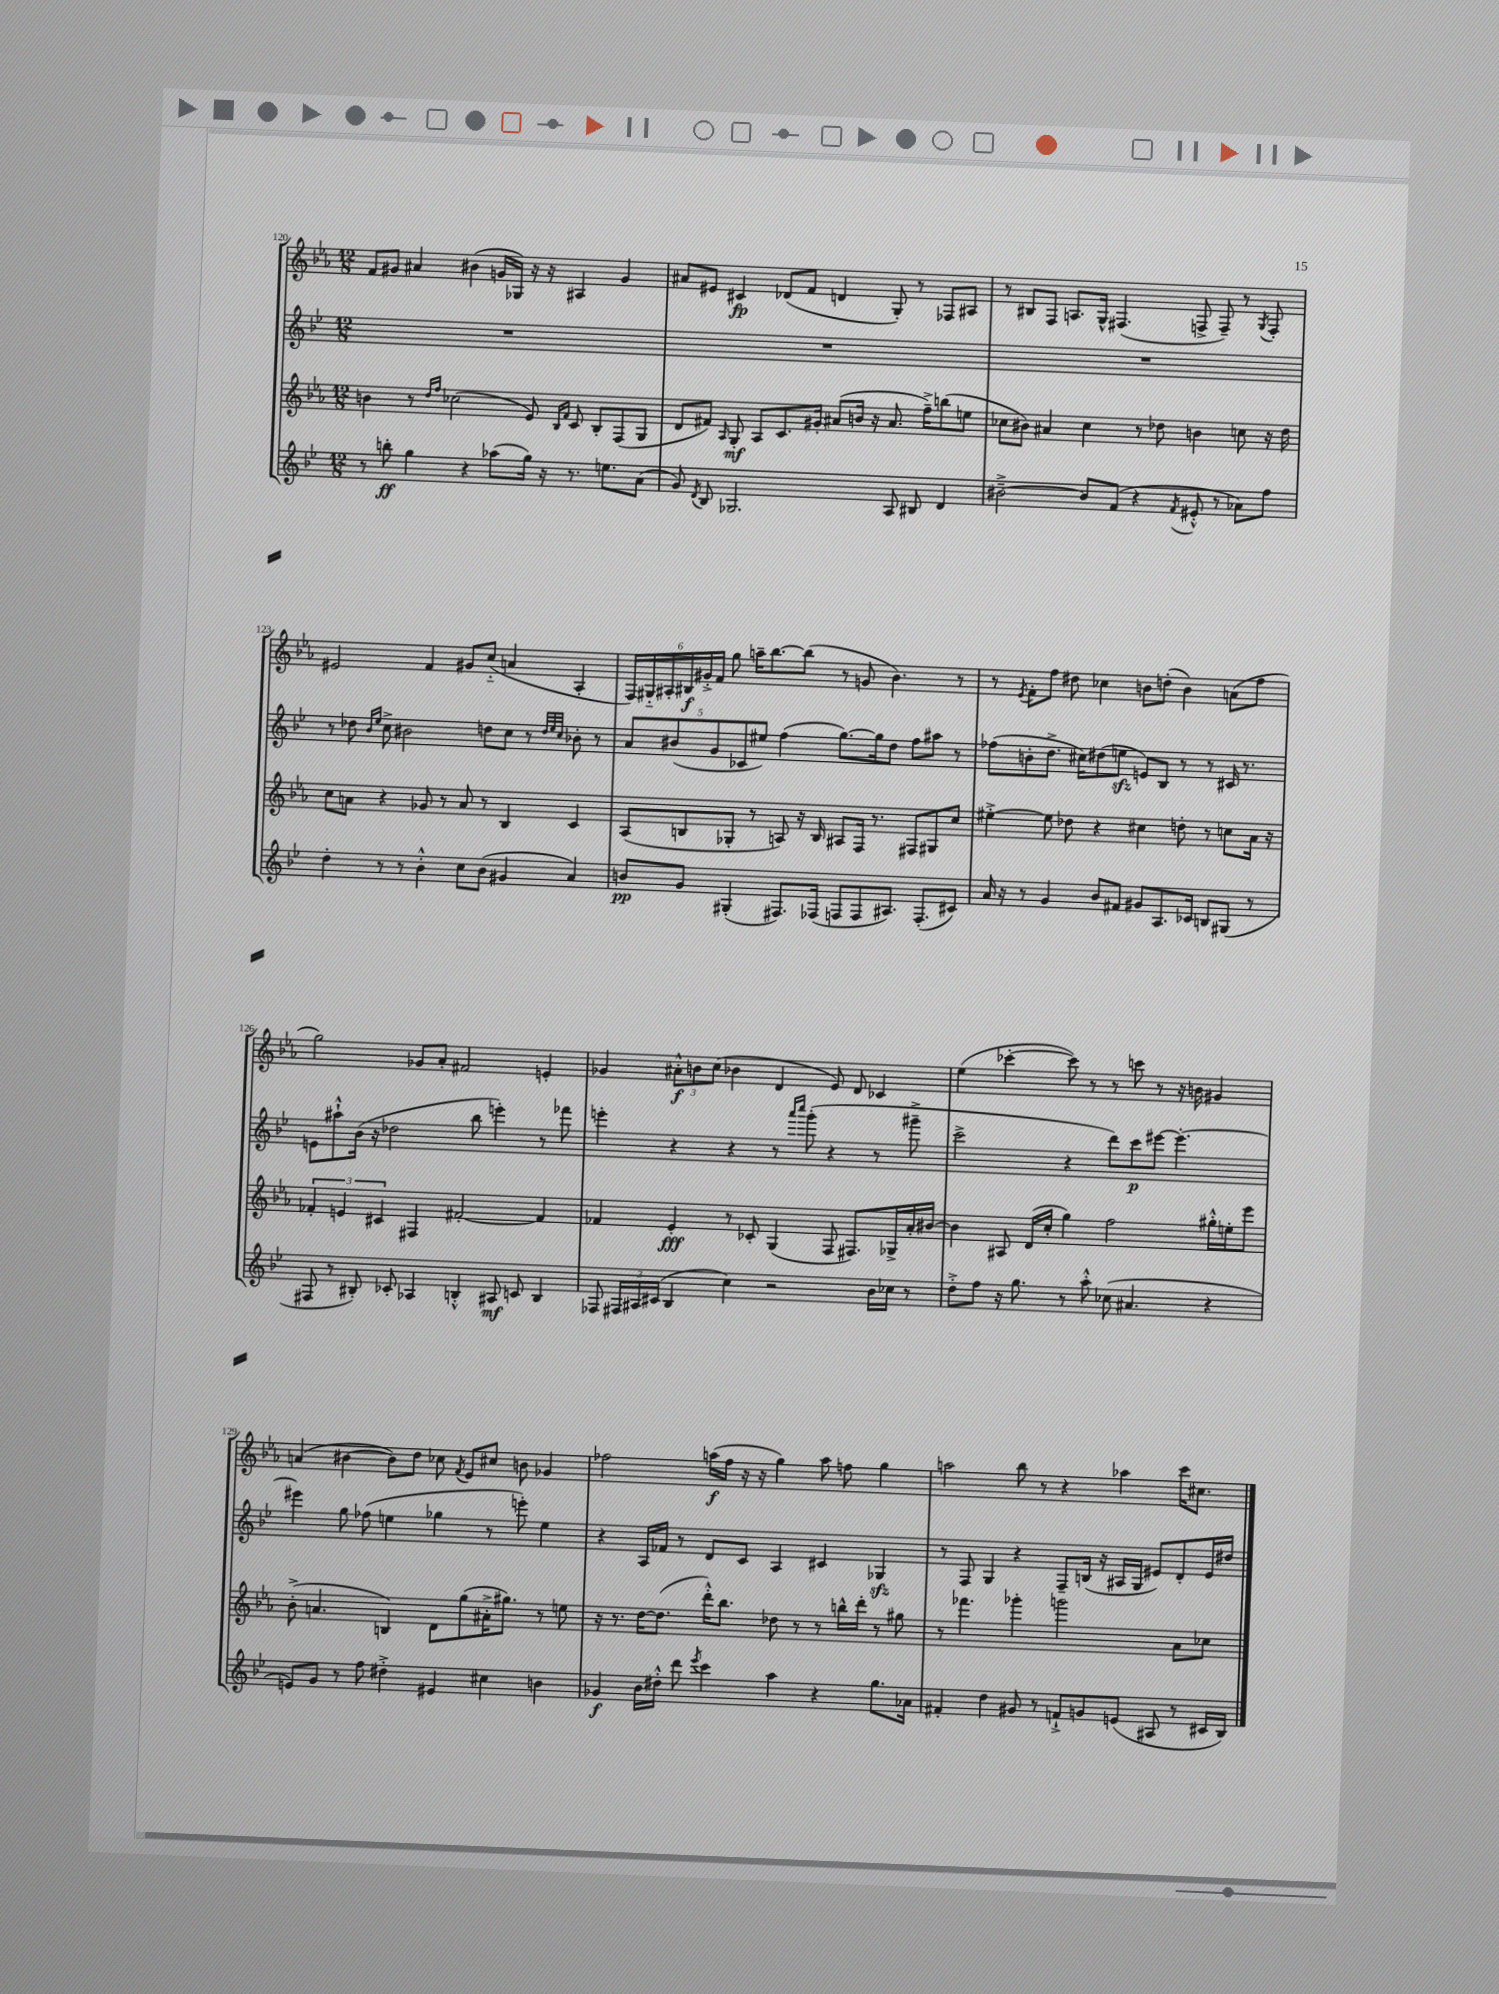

**kern	**dynam	**kern	**dynam	**kern	**dynam	**kern	**dynam
*part4	*part4	*part3	*part3	*part2	*part2	*part1	*part1
*staff4	*staff4	*staff3	*staff3	*staff2	*staff2	*staff1	*staff1
*clefG2	*	*clefG2	*	*clefG2	*	*clefG2	*
*k[b-e-]	*	*k[b-e-a-]	*	*k[b-e-]	*	*k[b-e-a-]	*
*M12/8	*	*M12/8	*	*M12/8	*	*M12/8	*
=120	=120	=120	=120	=120	=120	=120	=120
8r	.	4bn\	.	1.r	.	8f/L	.
8bbn'\	ff	.	.	.	.	8g#X/J	.
4gg\	.	8r	.	.	.	4a#X/	.
.	.	16qqdd/LL	.	.	.	.	.
.	.	16qqff/JJ	.	.	.	.	.
.	.	(2cc-X\	.	.	.	.	.
4r	.	.	.	.	.	(4b#X\	.
(8aa-X\L	.	.	.	.	.	16gn/LL	.
.	.	.	.	.	.	16G-X/JJ)	.
16gg\Jk)	.	8e-/)	.	.	.	16r	.
16r	.	.	.	.	.	16r	.
.	.	16qqB-/LL	.	.	.	.	.
.	.	16qqf/JJ	.	.	.	.	.
8.r	.	8c/	.	.	.	4A#X/	.
.	.	8B-'/L	.	.	.	.	.
8.een\L	.	.	.	.	.	.	.
.	.	(8F/	.	.	.	4g/	.
(8a\J	.	8G/J	.	.	.	.	.
=121	=121	=121	=121	=121	=121	=121	=121
8g/)	.	8d/L	.	1.r	.	8a#X/L	.
8qd/	.	.	.	.	.	.	.
8B-/	.	8f#X/J)	.	.	.	8e#X/J	.
.	.	16qqA-/	.	.	.	.	.
2.G-X/	.	8G'/	mf	.	.	4c#X/	fp
.	.	8A-/L	.	.	.	.	.
.	.	8.c/	.	.	.	(8d-X/L	.
.	.	.	.	.	.	8f/J	.
.	.	16g#X'/Jk	.	.	.	.	.
.	.	(8a#X/L	.	.	.	4dn/	.
.	.	16bn/Jk	.	.	.	.	.
.	.	16r	.	.	.	.	.
8A/	.	8.a#/	.	.	.	8G'/)	.
8B#X/	.	.	.	.	.	8r	.
.	.	16ff~^\KL)	.	.	.	.	.
4d/	.	(8bbn\	.	.	.	8F-X/L	.
.	.	8een\J	.	.	.	8A#X/J	.
=122	=122	=122	=122	=122	=122	=122	=122
[2b#X~^\	.	8cc-X\L	.	1.r	.	8r	.
.	.	8b#X\J)	.	.	.	8B#X/L	.
.	.	4a#X/	.	.	.	8F/J	.
.	.	.	.	.	.	8.An/L	.
8b#/L]	.	4cc-\	.	.	.	.	.
.	.	.	.	.	.	16G^^/Jk	.
(8f/J	.	.	.	.	.	(4.F#X/	.
4r	.	8r	.	.	.	.	.
.	.	8dd-X\	.	.	.	.	.
8qf/	.	.	.	.	.	.	.
8e#X'^^/	.	4bn\	.	.	.	8Fn^/	.
8r	.	.	.	.	.	8F~/)	.
8a-X\L)	.	8ccn\	.	.	.	8r	.
.	.	.	.	.	.	8qG/	.
8ff\J	.	16r	.	.	.	8F'/	.
.	.	16dd-\	.	.	.	.	.
!!LO:LB:g=z
=123	=123	=123	=123	=123	=123	=123	=123
4dd'\	.	8cc\L	.	8r	.	2e#X/	.
.	.	8an\J	.	8dd-X\	.	.	.
.	.	.	.	16qqb-/LL	.	.	.
.	.	.	.	16qqee-/JJ	.	.	.
8r	.	4r	.	8cc^\	.	.	.
8r	.	.	.	2b#X\	.	.	.
4b-'^^\	.	8g-X/	.	.	.	4f/	.
.	.	8r	.	.	.	.	.
8cc\L	.	8a/	.	.	.	8g#X/L	.
(8b-\J	.	8r	.	8ddn\L	.	(8cc/J	.
4g#X/	.	4B-/	.	8cc\J	.	4an/	.
.	.	.	.	8r	.	.	.
.	.	.	.	32qqdd/LLL	.	.	.
.	.	.	.	32qqee-/	.	.	.
.	.	.	.	32qqcc/JJJ	.	.	.
4a/)	.	4c/	.	8b-X'\	.	4A-'/	.
.	.	.	.	8r	.	.	.
=124	=124	=124	=124	=124	=124	=124	=124
8bn/L	pp	(8A-/L	.	10a/L	.	24F/LL)	.
.	.	.	.	.	.	24G#X/	.
.	.	.	.	.	.	24A#X'/	.
.	.	.	.	(10b#X/	.	.	.
8g/J	.	8Bn/	.	.	.	24B#X/	f
.	.	.	.	.	.	24g#X'^/	.
.	.	.	.	10g/	.	.	.
.	.	.	.	.	.	24f/JJ	.
(4G#X'/	.	8G-X'/J	.	.	.	8gg\	.
.	.	.	.	10c-X/	.	.	.
.	.	8r	.	.	.	16aan~\KL	.
.	.	.	.	10ee#X/J)	.	.	.
.	.	.	.	.	.	[8.bb-\	.
8.F#X/L)	.	8An/)	.	(4ff\	.	.	.
.	.	16r	.	.	.	(8bb-\J]	.
(16F-X/Jk	.	16B/	.	.	.	.	.
8Fn/L	.	8A#X/L	.	[8.gg\L)	.	8r	.
8F/	.	16F/Jk	.	.	.	8gn/	.
.	.	8.r	.	16gg\k]	.	.	.
8.A#X/J)	.	.	.	8dd\J	.	4.b-\)	.
.	.	8F#X/L	.	8ff\L	.	.	.
(8.F'/L	.	.	.	.	.	.	.
.	.	8G#X/	.	8aa#X\J	.	.	.
8c#X/J)	.	8cc/J	.	8r	.	8r	.
=125	=125	=125	=125	=125	=125	=125	=125
16a/	.	[4ee#X'^\	.	(8ff-X\L	.	8r	.
16r	.	.	.	.	.	.	.
.	.	.	.	.	.	8qe-/	.
8r	.	.	.	8bn'\	.	8f'\L	.
4g/	.	8ee#\]	.	8.dd^\J	.	8ff\J	.
.	.	8dd-X\	.	.	.	8dd#X\	.
.	.	.	.	16cc#X\KL)	.	.	.
8b-/L	.	4r	.	(8dd#X\	.	4cc-X\	.
8f#X/J	.	.	.	8eenzz\J	.	.	.
8g#X/L	.	4cc#X\	.	8en/L)	.	8bn\L	.
8.A/	.	.	.	8B-/J	.	(8ddn'\J	.
.	.	8ddn'\	.	8r	.	4b\)	.
16c-X/Jk	.	.	.	.	.	.	.
8Bn/L	.	8r	.	8r	.	.	.
(8G#X/J	.	8ccn\L	.	16c#X/	.	(8an\L	.
.	.	.	.	8.r	.	.	.
8r	.	16a-\Jk	.	.	.	8ff\J	.
.	.	16r	.	.	.	.	.
!!LO:LB:g=z
=126	=126	=126	=126	=126	=126	=126	=126
8F#X/	.	6f-X'/	.	8en\L	.	2gg\)	.
8r	.	.	.	8aa#X`^^\	.	.	.
.	.	6en/	.	.	.	.	.
8B#X'/)	.	.	.	(16b-\Jk	.	.	.
.	.	.	.	16r	.	.	.
.	.	6c#X/	.	.	.	.	.
8c-X'/	.	.	.	2dd-X\	.	.	.
4A-X/	.	4F#X/	.	.	.	8g-X/L	.
.	.	.	.	.	.	8a-'/J	.
4Bn'^^/	.	[2f#X'/	.	.	.	2f#X/	.
.	.	.	.	8bb-\	.	.	.
8A#X/	mf	.	.	4eeen'\)	.	.	.
8cn/	.	.	.	.	.	.	.
4B/	.	4f#/]	.	8r	.	4en'/	.
.	.	.	.	8fff-X\	.	.	.
=127	=127	=127	=127	=127	=127	=127	=127
8F-X/	.	4f-X/	.	4eeen'\	.	4g-X/	.
24F#X/LL	.	.	.	.	.	.	.
24A#X/	.	.	.	.	.	.	.
(24c#X/JJ	.	.	.	.	.	.	.
4B-/	.	4e-'/	fff	4r	.	12a#X'^^\L	f
.	.	.	.	.	.	12bn\	.
.	.	.	.	.	.	(12cc\J	.
4cc\)	.	8r	.	4r	.	4b-X\	.
.	.	8c-X'/	.	.	.	.	.
2r	.	(4G/	.	8r	.	4d/	.
.	.	.	.	16qqaaa/LL	.	.	.
.	.	.	.	16qqcccc/JJ	.	.	.
.	.	.	.	(8ggg'\	.	.	.
.	.	8F/	.	4r	.	8e-/)	.
.	.	8.F#X/L)	.	.	.	8d/	.
16b-\LL	.	.	.	8r	.	4c-X/	.
16cc-X\JJ	.	16G-X^/L	.	.	.	.	.
8r	.	16a-'/	.	8ggg#X~^\	.	.	.
.	.	[16b#X/JJ	.	.	.	.	.
=128	=128	=128	=128	=128	=128	=128	=128
8dd'^\L	.	4b#\]	.	2ccc^\	.	(4ee-\	.
8ff\J	.	.	.	.	.	.	.
16r	.	8A#X/	.	.	.	[4ccc-X'\	.
8.gg\	.	.	.	.	.	.	.
.	.	(16d/LL	.	.	.	.	.
.	.	16cc'/JJ	.	.	.	.	.
8r	.	4gg\)	.	4r	.	8ccc-\])	.
8aa'^^\	.	.	.	.	.	8r	.
(8cc-X\	.	2ff\	.	8ddd\L)	.	8r	.
4.a#X/	.	.	.	8ccc\	p	8cccn\	.
.	.	.	.	[8eee#X\J	.	8r	.
.	.	.	.	4.eee#'\_	.	16r	.
.	.	.	.	.	.	16bn\	.
4r	.	16gg#X'^^\LL	.	.	.	4g#X/	.
.	.	16een'\J	.	.	.	.	.
.	.	8eee-\J	.	.	.	.	.
!!LO:LB:g=z
=129	=129	=129	=129	=129	=129	=129	=129
8en/L)	.	(8b-'^\	.	4eee#X\]	.	(4an/	.
8g/J	.	4.an/	.	.	.	.	.
8r	.	.	.	8gg\	.	[4b#X\	.
8ff\	.	.	.	(8ff-X\	.	.	.
4dd#X'^\	.	4Bn/)	.	4een\	.	8b#\L])	.
.	.	.	.	.	.	8dd\J	.
4e#X/	.	8d\L	.	4gg-X\	.	8cc-X\	.
.	.	.	.	.	.	8qf/	.
.	.	(8gg\	.	.	.	8e-/L	.
4cc#X\	.	16a#X'^\K	.	8r	.	8cc#X/J	.
.	.	8.gg#X\J)	.	.	.	.	.
.	.	.	.	8eeen'\)	.	8bn\	.
4bn\	.	8r	.	4ee\	.	4g-X/	.
.	.	8een\	.	.	.	.	.
=130	=130	=130	=130	=130	=130	=130	=130
4g-X/	f	16r	.	4r	.	2ff-X\	.
.	.	8.r	.	.	.	.	.
16b-\LL	.	[16dd\KL	.	16A/LL	.	.	.
16dd#X'^^\JJ	.	(8.dd\J]	.	16f-X/JJ	.	.	.
8ddd\	.	.	.	8r	.	.	.
8qeee-/	.	.	.	.	.	.	.
4ccc\	.	16ddd'^^\KL)	.	8d/L	.	(16aan\LL	f
.	.	8.bb-\J	.	.	.	16ff-\JJ	.
.	.	.	.	8c/J	.	16r	.
.	.	.	.	.	.	16r	.
4aa\	.	8dd-X\	.	4A/	.	4gg\)	.
.	.	8r	.	.	.	.	.
4r	.	8r	.	4c#X/	.	8aa\	.
.	.	16bbn^^\LL	.	.	.	8ffn\	.
.	.	16ddd'\JJ	.	.	.	.	.
8.gg\L	.	8r	.	4G-Xzz/	.	4gg\	.
.	.	8gg#X\	.	.	.	.	.
16a-X\Jk	.	.	.	.	.	.	.
=131	=131	=131	=131	=131	=131	=131	=131
4f#X'/	.	8r	.	8r	.	2aan\	.
.	.	4.fff-X\	.	8F/	.	.	.
4dd\	.	.	.	4G/	.	.	.
8g#X/	.	4ggg-X'\	.	4r	.	8bb-\	.
8r	.	.	.	.	.	8r	.
8fn`^/L	.	2gggn\	.	8F~/L	.	4r	.
8gn/	.	.	.	(16Bn/Jk	.	.	.
.	.	.	.	16r	.	.	.
(8en/J	.	.	.	16A#X/LL	.	4aa-X\	.
.	.	.	.	16G/JJ	.	.	.
8A#X/	.	.	.	8e#X/L)	.	.	.
8r	.	8a-\L	.	8d'/	.	16ccc\KL	.
.	.	.	.	.	.	8.cc#X\J	.
16c#X/LL	.	8cc-X\J	.	16e#/L	.	.	.
16B-/JJ)	.	.	.	16dd#X/JJ	.	.	.
==	==	==	==	==	==	==	==
*-	*-	*-	*-	*-	*-	*-	*-
